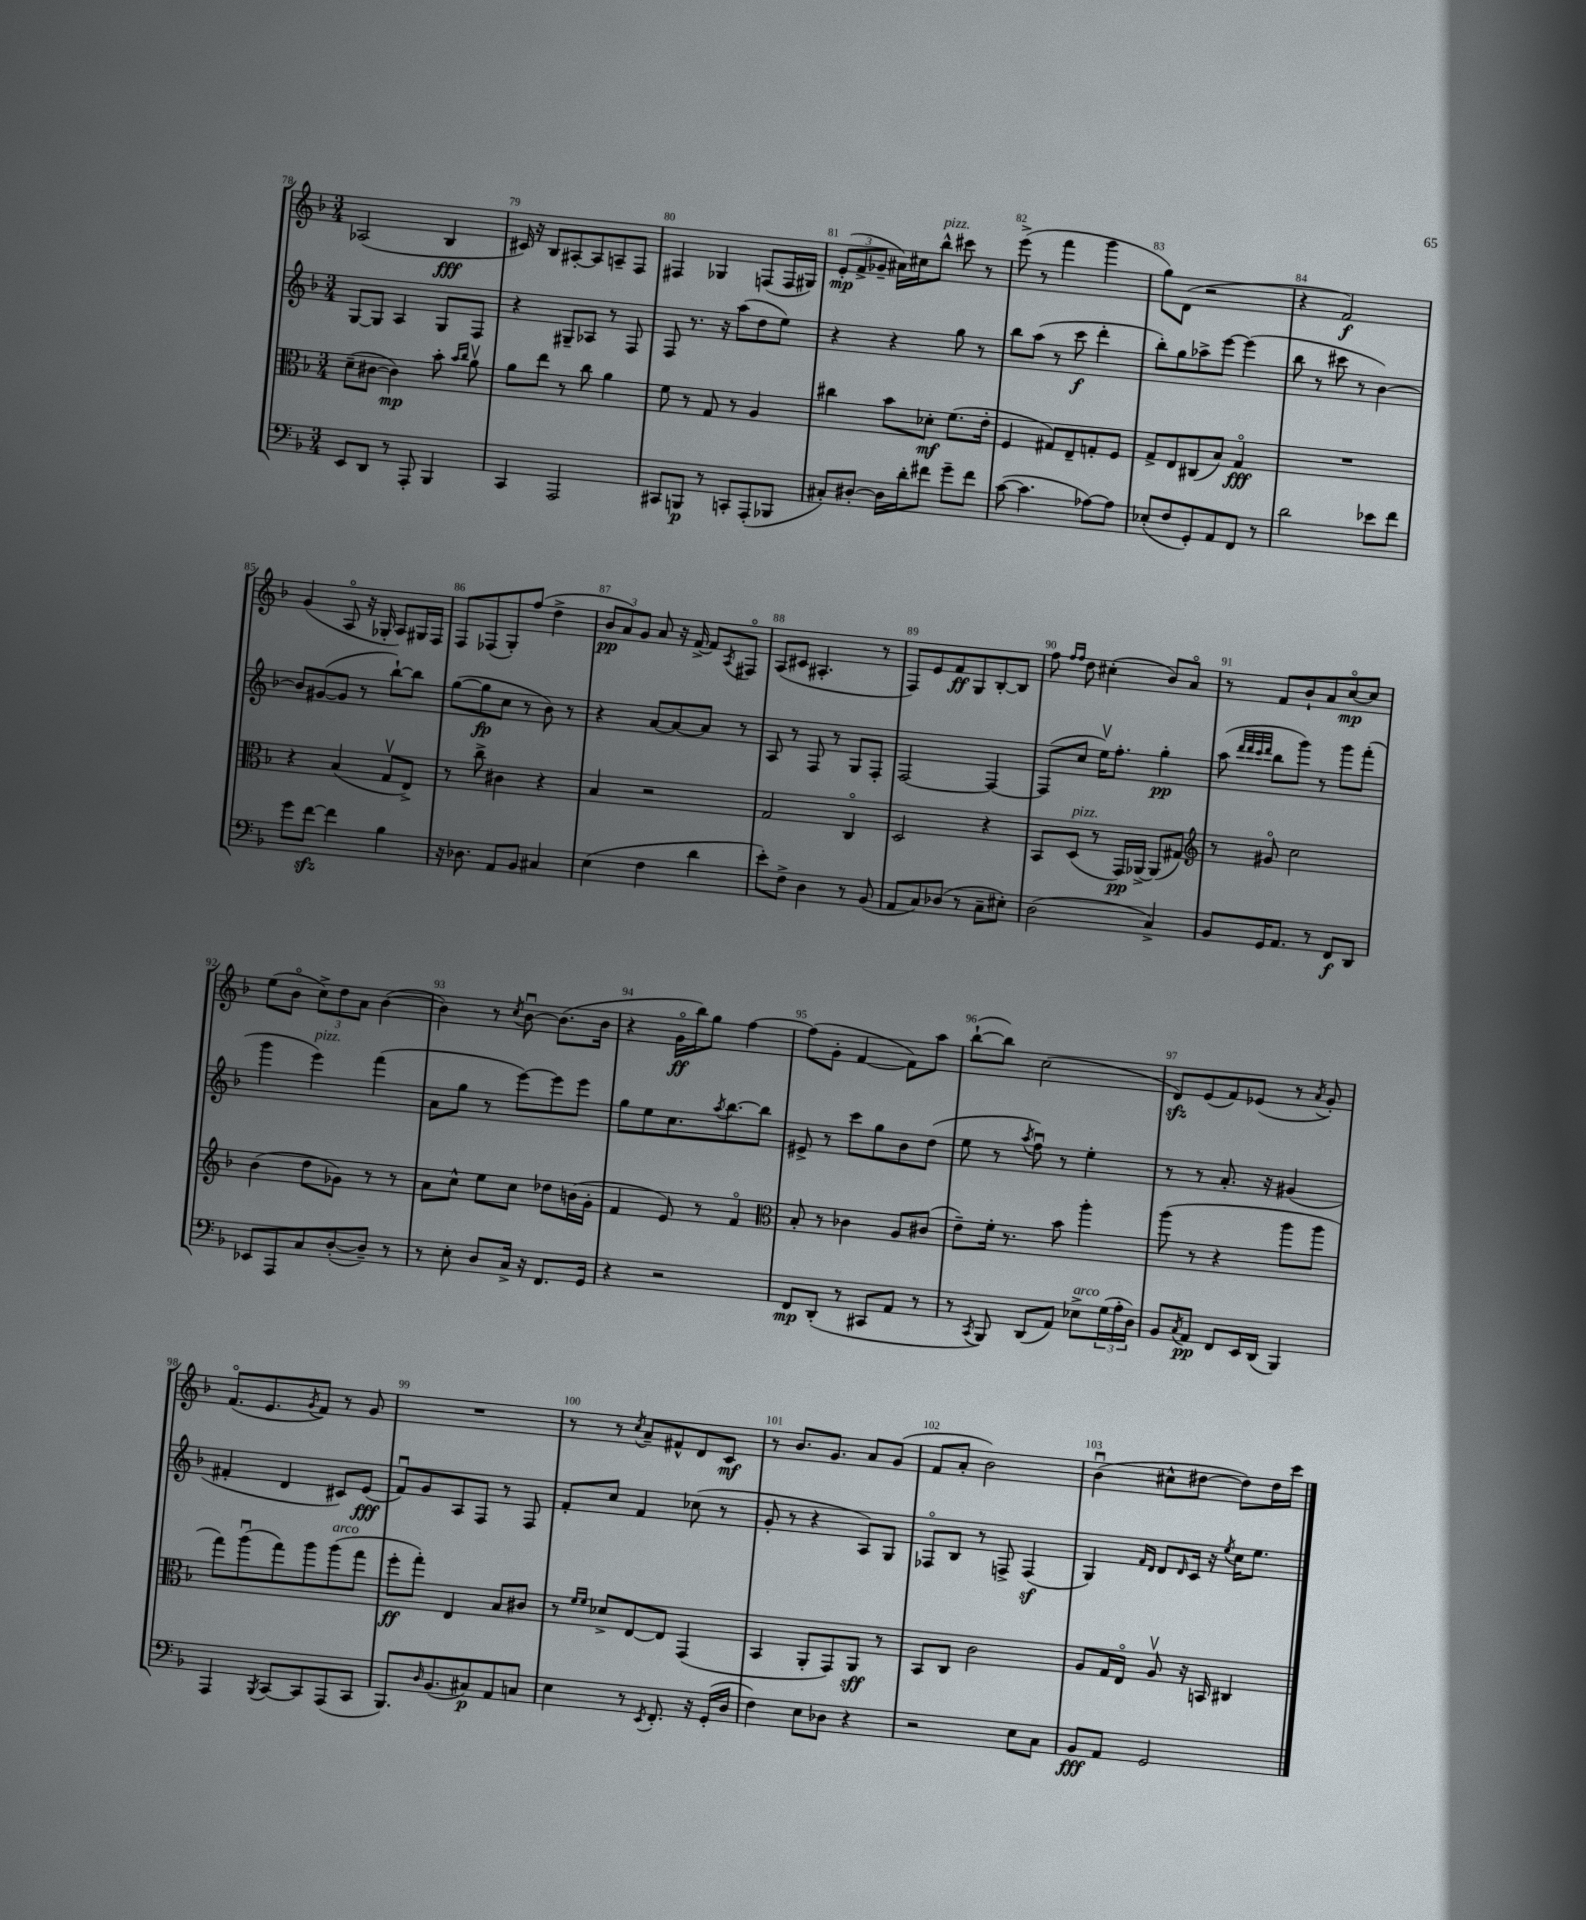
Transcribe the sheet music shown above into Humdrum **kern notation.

**kern	**dynam	**kern	**dynam	**kern	**dynam	**kern	**dynam
*part4	*part4	*part3	*part3	*part2	*part2	*part1	*part1
*staff4	*staff4	*staff3	*staff3	*staff2	*staff2	*staff1	*staff1
*clefF4	*	*clefC3	*	*clefG2	*	*clefG2	*
*k[b-]	*	*k[b-]	*	*k[b-]	*	*k[b-]	*
*M3/4	*	*M3/4	*	*M3/4	*	*M3/4	*
=78	=78	=78	=78	=78	=78	=78	=78
8EE/L	.	(8d~\L	.	[8G/L	.	(2A-X/	.
8DD/J	.	[8c#X\J	.	8G/J]	.	.	.
8r	.	4c#\])	mp	4A/	.	.	.
8AAA'/	.	.	.	.	.	.	.
4BBB-/	.	8b-'\	.	8G/L	.	4B-/	fff
.	.	16qqb-/LL	.	.	.	.	.
.	.	16qqcc/JJ	.	.	.	.	.
.	.	8av\	.	8F/J	.	.	.
=79	=79	=79	=79	=79	=79	=79	=79
4CC/	.	8a\L	.	4r	.	16c#X/)	.
.	.	.	.	.	.	16r	.
.	.	8ee\J	.	.	.	8B-/L	.
2AAA/	.	8r	.	8G#X~/L	.	[8A#X'/	.
.	.	8cc\	.	8A-X/J	.	8A#/]	.
.	.	4a\	.	8r	.	8An~/	.
.	.	.	.	8F/	.	8F/J	.
=80	=80	=80	=80	=80	=80	=80	=80
8CC#X/L	.	8f\	.	8F/	.	4F#X/	.
8BBBn/J	p	8r	.	8.r	.	.	.
8r	.	8G/	.	.	.	4G-X/	.
.	.	.	.	16r	.	.	.
8CCn'/L	.	8r	.	(8aa\L	.	.	.
(8AAA'/	.	4A/	.	8dd\	.	(8Fn/L	.
8BBB-X/J	.	.	.	8ee\J)	.	16F/L	.
.	.	.	.	.	.	16G#X/JJ)	.
=81	=81	=81	=81	=81	=81	=81	=81
8C#X'/L)	.	4cc#X\	.	4r	.	(12e'/L	mp
.	.	.	.	.	.	12f^/	.
[8D#X'/J	.	.	.	.	.	.	.
.	.	.	.	.	.	12g-X~/J	.
16D#\LL]	.	8b-\L	.	4r	.	16a#X\LL)	.
16d'\J	.	.	.	.	.	16cc#X\J	.
!	!	!	!	!	!	!LO:TX:a:i:t=pizz.	!
8f#X\J	.	8d-X'\J	mf	.	.	8bb-^^\J	.
8g~\L	.	(8.f\L	.	8gg\	.	8ccc#X\	.
8f#\J	.	.	.	8r	.	8r	.
.	.	16e'\Jk	.	.	.	.	.
=82	=82	=82	=82	=82	=82	=82	=82
([8c\	.	4F/	.	8bb-\L	.	(8eee^\	.
4.c\]	.	.	.	(8aa\J	.	8r	.
.	.	8G#X/L)	.	8r	.	4fff\	.
.	.	8E~/	.	8ccc\	f	.	.
[8A-X\L)	.	8Gn'/	.	4ddd'\	.	4ggg\	.
8A-\J]	.	8F/J	.	.	.	.	.
=83	=83	=83	=83	=83	=83	=83	=83
(8E-X'/L	.	8G^/L	.	8bb-'\L)	.	8gg\L)	.
8F/	.	8E/	.	8gg\	.	(8d\J	.
8GG'/)	.	(8C#X/	.	8aa-X^\	.	2r	.
8AA/	.	8B-/J)	.	[8eee\J	.	.	.
8FF/J	.	4G/	fff	(4eee\]	.	.	.
8r	.	.	.	.	.	.	.
=84	=84	=84	=84	=84	=84	=84	=84
2d\	.	2.r	.	8bb-\	.	4r	.
.	.	.	.	8r	.	.	.
.	.	.	.	8ccc#X\	.	2f/)	f
.	.	.	.	8r	.	.	.
8e-X\L	.	.	.	[4b-\)	.	.	.
8f\J	.	.	.	.	.	.	.
!!LO:LB:g=z
=85	=85	=85	=85	=85	=85	=85	=85
8g\L	.	4r	.	8b-/L]	.	(4g/	.
[8fzz\J	.	.	.	([8g#X/	.	.	.
4f\]	.	(4B-/	.	8g#/J]	.	8A/	.
.	.	.	.	8r	.	16r	.
.	.	.	.	.	.	16G-X'/	.
4B-\	.	8Gv/L	.	[8bb-`\L)	.	8A/L)	.
.	.	8E^/J)	.	8bb-\J]	.	16G#X/L	.
.	.	.	.	.	.	16F/JJ	.
=86	=86	=86	=86	=86	=86	=86	=86
16r	.	8r	.	([8gg\L	.	8F/L	.
8.D-X\	.	.	.	.	.	.	.
.	.	8cc^\	.	8gg\]	fp	(8F-X/	.
8AA/L	.	4c#X\	.	8cc\J	.	8G'/)	.
8BB-/J	.	.	.	8r	.	(8ff/J	.
4C#X/	.	4r	.	8b-\)	.	4dd^\	.
.	.	.	.	8r	.	.	.
=87	=87	=87	=87	=87	=87	=87	=87
(4E\	.	4B-/	.	4r	.	12b-/L	pp
.	.	.	.	.	.	12a/)	.
.	.	.	.	.	.	12g/J	.
4F\	.	2r	.	[8a/L	.	8a/	.
.	.	.	.	8a/_	.	16r	.
.	.	.	.	.	.	[16f^/	.
4d\	.	.	.	8a/J]	.	8f/L]	.
.	.	.	.	.	.	8qA/	.
.	.	.	.	8r	.	8F#X/J	.
=88	=88	=88	=88	=88	=88	=88	=88
8e'\L)	.	2G/	.	8A/	.	(8A/L	.
8F^\J	.	.	.	8r	.	8c#X/J	.
4D\	.	.	.	8F/	.	4.A#X'/	.
.	.	.	.	8r	.	.	.
8r	.	4C/	.	8G/L	.	.	.
(8BB-/	.	.	.	8F'/J	.	8r	.
=89	=89	=89	=89	=89	=89	=89	=89
8AA/L	.	2D/	.	[2F/	.	8F/L)	.
8C/)	.	.	.	.	.	8e/	.
(8D-X/J	.	.	.	.	.	8f/	ff
8r	.	.	.	.	.	8G/	.
8C~\L	.	4r	.	4F/_	.	[8B-'/	.
8E#X'\J)	.	.	.	.	.	8B-/J]	.
=90	=90	=90	=90	=90	=90	=90	=90
(2D\	.	8BB-/L	.	(8F/L]	.	8ff\	.
.	.	.	.	.	.	16qqff/LL	.
.	.	.	.	.	.	16qqff/JJ	.
!	!	!LO:TX:a:i:t=pizz.	!	!	!	!	!
.	.	(8D/J	.	8cc/J	.	8dd\	.
.	.	8r	.	16eev\KL)	.	(4cc#X'\	.
.	.	.	.	8.ff'\J	.	.	.
.	.	16GG/LL)	pp	.	.	.	.
.	.	[16AA-X^/JJ	.	.	.	.	.
4C^/)	.	(8AA-/L]	.	4gg'\	pp	8b-/L)	.
.	.	8G#X/J)	.	.	.	8a/J	.
=91	=91	=91	=91	=91	=91	=91	=91
*	*	*clefG2	*	*	*	*	*
8BB-/L	.	8r	.	(8aa\	.	8r	.
.	.	.	.	32qqddd/LLL	.	.	.
.	.	.	.	32qqddd/	.	.	.
.	.	.	.	32qqccc/	.	.	.
.	.	.	.	32qqddd/JJJ	.	.	.
16GG/K	.	8g#X/	.	8bb-\L	.	8f/L	.
8.AA/J	.	.	.	.	.	.	.
.	.	2cc\	.	8ggg\J)	.	8b-`/	.
8r	.	.	.	8r	.	8a/	.
8FF/L	f	.	.	8ggg\L	.	[8cc/	mp
8DD/J	.	.	.	(8fff'\J	.	8cc/J]	.
!!LO:LB:g=z
=92	=92	=92	=92	=92	=92	=92	=92
8EE-X/L	.	(4b-\	.	4ggg\	.	(8ee\L	.
8AAA/	.	.	.	.	.	8b-\J	.
!	!	!	!	!LO:TX:a:i:t=pizz.	!	!	!
8C/	.	8dd\L	.	4eee\)	.	12cc^\L)	.
.	.	.	.	.	.	12dd\	.
([8D'/	.	8g-X\J)	.	.	.	.	.
.	.	.	.	.	.	12a\J	.
8D~/J])	.	8r	.	(4fff\	.	([4b-\	.
8r	.	8r	.	.	.	.	.
=93	=93	=93	=93	=93	=93	=93	=93
8r	.	8a\L	.	8a\L	.	4b-\])	.
8E'\	.	8cc^^\J	.	8gg\J	.	.	.
8D/L	.	8ee\L	.	8r	.	8r	.
.	.	.	.	.	.	8qcc/	.
16C^/Jk	.	8cc\J	.	[8eee\L)	.	[8b-u\	.
16r	.	.	.	.	.	.	.
8.FF/L	.	8dd-X\L	.	8eee\]	.	(8.b-\L]	.
.	.	(16bn\L	.	8eee\J	.	.	.
16GG/Jk	.	16g'\JJ	.	.	.	16b-\Jk	.
=94	=94	=94	=94	=94	=94	=94	=94
4r	.	4f/	.	8gg\L	.	4r	.
.	.	.	.	8ee\	.	.	.
2r	.	8e/)	.	8.cc\	.	16g\LL	ff
.	.	.	.	.	.	16bb-\J)	.
.	.	8r	.	.	.	8gg\J	.
.	.	.	.	8qaa/	.	.	.
.	.	.	.	[8.bb-\	.	.	.
.	.	4f/	.	.	.	[4ff\	.
.	.	.	.	8bb-\J]	.	.	.
=95	=95	=95	=95	=95	=95	=95	=95
*	*	*clefC3	*	*	*	*	*
8FF/L	mp	8B-'/	.	8e#X^/	.	(8ff\L]	.
(8DD'/J	.	8r	.	8r	.	8g'\J	.
8r	.	4c-X\	.	8ccc\L	.	[4f/	.
8CC#X/L	.	.	.	8gg\	.	.	.
8AA/J	.	8A/L	.	8b-\	.	8f\L])	.
8r	.	(8c#X/J	.	(8dd\J	.	8aa\J	.
=96	=96	=96	=96	=96	=96	=96	=96
8r	.	8e~\L)	.	8ee\	.	([8bb-`\L	.
8qCC/	.	.	.	.	.	.	.
8BBB-/)	.	16f'\Jk	.	8r	.	8bb-\J])	.
.	.	8.r	.	.	.	.	.
.	.	.	.	8qaa/	.	.	.
(8DD/L	.	.	.	8ffu\)	.	(2cc\	.
8AA/J)	.	8b-\	.	8r	.	.	.
!LO:TX:a:i:t=arco	!	!	!	!	!	!	!
8E-X^\L	.	4aa'\	.	4ee'\	.	.	.
(24G\L	.	.	.	.	.	.	.
24A'\	.	.	.	.	.	.	.
24D\JJ)	.	.	.	.	.	.	.
=97	=97	=97	=97	=97	=97	=97	=97
8BB-/L	.	(8aa\	.	8r	.	8dzz/L)	.
8qC/	.	.	.	.	.	.	.
8AA/J	pp	8r	.	8r	.	(8e/	.
8FF/L	.	4r	.	8.a'/	.	8f/)	.
16EE/L	.	.	.	.	.	(8e-X/J	.
(16DD/JJ	.	.	.	16r	.	.	.
4BBB-/)	.	8aa\L	.	(4g#X/	.	8r	.
.	.	.	.	.	.	8qa/	.
.	.	8aa\J	.	.	.	8g'/)	.
!!LO:LB:g=z
=98	=98	=98	=98	=98	=98	=98	=98
4AAA/	.	8gg\L)	.	4f#X'/	.	(8.f/L	.
.	.	(8aau\	.	.	.	.	.
.	.	.	.	.	.	8.e/	.
8qBBB-/	.	.	.	.	.	.	.
[8CC/L	.	8gg\)	.	4d/	.	.	.
.	.	.	.	.	.	8qg/	.
8CC/]	.	8aa\	.	.	.	8f/J)	.
!	!	!LO:TX:a:i:t=arco	!	!	!	!	!
(8AAA/	.	(8aa\	.	8c#X/L)	.	8r	.
8CC/J	.	8gg\J	.	(8e/J	fff	8g/	.
=99	=99	=99	=99	=99	=99	=99	=99
8.BBB-/L)	.	8ff'\L	ff	8fu/L)	.	2.r	.
.	.	8gg'\J)	.	8g/	.	.	.
16qqD/	.	.	.	.	.	.	.
(8.BB-/	.	.	.	.	.	.	.
.	.	4E/	.	8A/	.	.	.
8C#X/)	p	.	.	8F/J	.	.	.
8AA/	.	8B-/L	.	8r	.	.	.
8Cn/J	.	8c#X/J	.	8F/	.	.	.
=100	=100	=100	=100	=100	=100	=100	=100
4E\	.	8r	.	8f'/L	.	8r	.
.	.	16qqf/LL	.	.	.	.	.
.	.	16qqf/JJ	.	.	.	.	.
.	.	8d-X^/L	.	8cc/J	.	8r	.
.	.	.	.	.	.	8qcc/	.
8r	.	[8E/	.	4f/	.	8a~/L	.
8qEE/	.	.	.	.	.	.	.
8.FF'/	.	8E/J]	.	.	.	8f#X^^/	.
.	.	(4GG/	.	(8cc-X\	.	8d/	.
16r	.	.	.	.	.	.	.
(16GG'/LL	.	.	.	8r	.	8c/J	mf
16D/JJ	.	.	.	.	.	.	.
=101	=101	=101	=101	=101	=101	=101	=101
4F\)	.	4BB-/	.	8g'/	.	8r	.
.	.	.	.	8r	.	8.b-/L	.
8E\L	.	8AA'/L	.	4r	.	.	.
.	.	.	.	.	.	8.g/J	.
8D-X\J	.	8GG/)	.	.	.	.	.
4r	.	8AA/J	sff	8A/L)	.	8a/L	.
.	.	8r	.	8G/J	.	(8g/J	.
=102	=102	=102	=102	=102	=102	=102	=102
2r	.	8BB-/L	.	8F-X/L	.	8f/L	.
.	.	8C/J	.	8B-/J	.	8a'/J	.
.	.	2c\	.	8r	.	2b-\)	.
.	.	.	.	8Fn^/	.	.	.
8E\L	.	.	.	(4Fz/	.	.	.
8C\J	.	.	.	.	.	.	.
=103	=103	=103	=103	=103	=103	=103	=103
8BB-/L	fff	8A/L	.	4G/)	.	(4b-u\	.
8AA/J	.	16G/L	.	.	.	.	.
.	.	16E/JJ	.	.	.	.	.
.	.	.	.	16qqf/LL	.	.	.
.	.	.	.	16qqd/JJ	.	.	.
2GG/	.	8Av/	.	8d/L	.	8cc#X^^\L	.
.	.	.	.	16qqd/	.	.	.
.	.	16r	.	16c/Jk	.	[8dd#X\J	.
.	.	16BBn/	.	16r	.	.	.
.	.	.	.	8qee/	.	.	.
.	.	4C#X/	.	16cc\KL	.	8dd#\L])	.
.	.	.	.	8.ee\J	.	.	.
.	.	.	.	.	.	16dd#\L	.
.	.	.	.	.	.	16ccc\JJ	.
==	==	==	==	==	==	==	==
*-	*-	*-	*-	*-	*-	*-	*-
